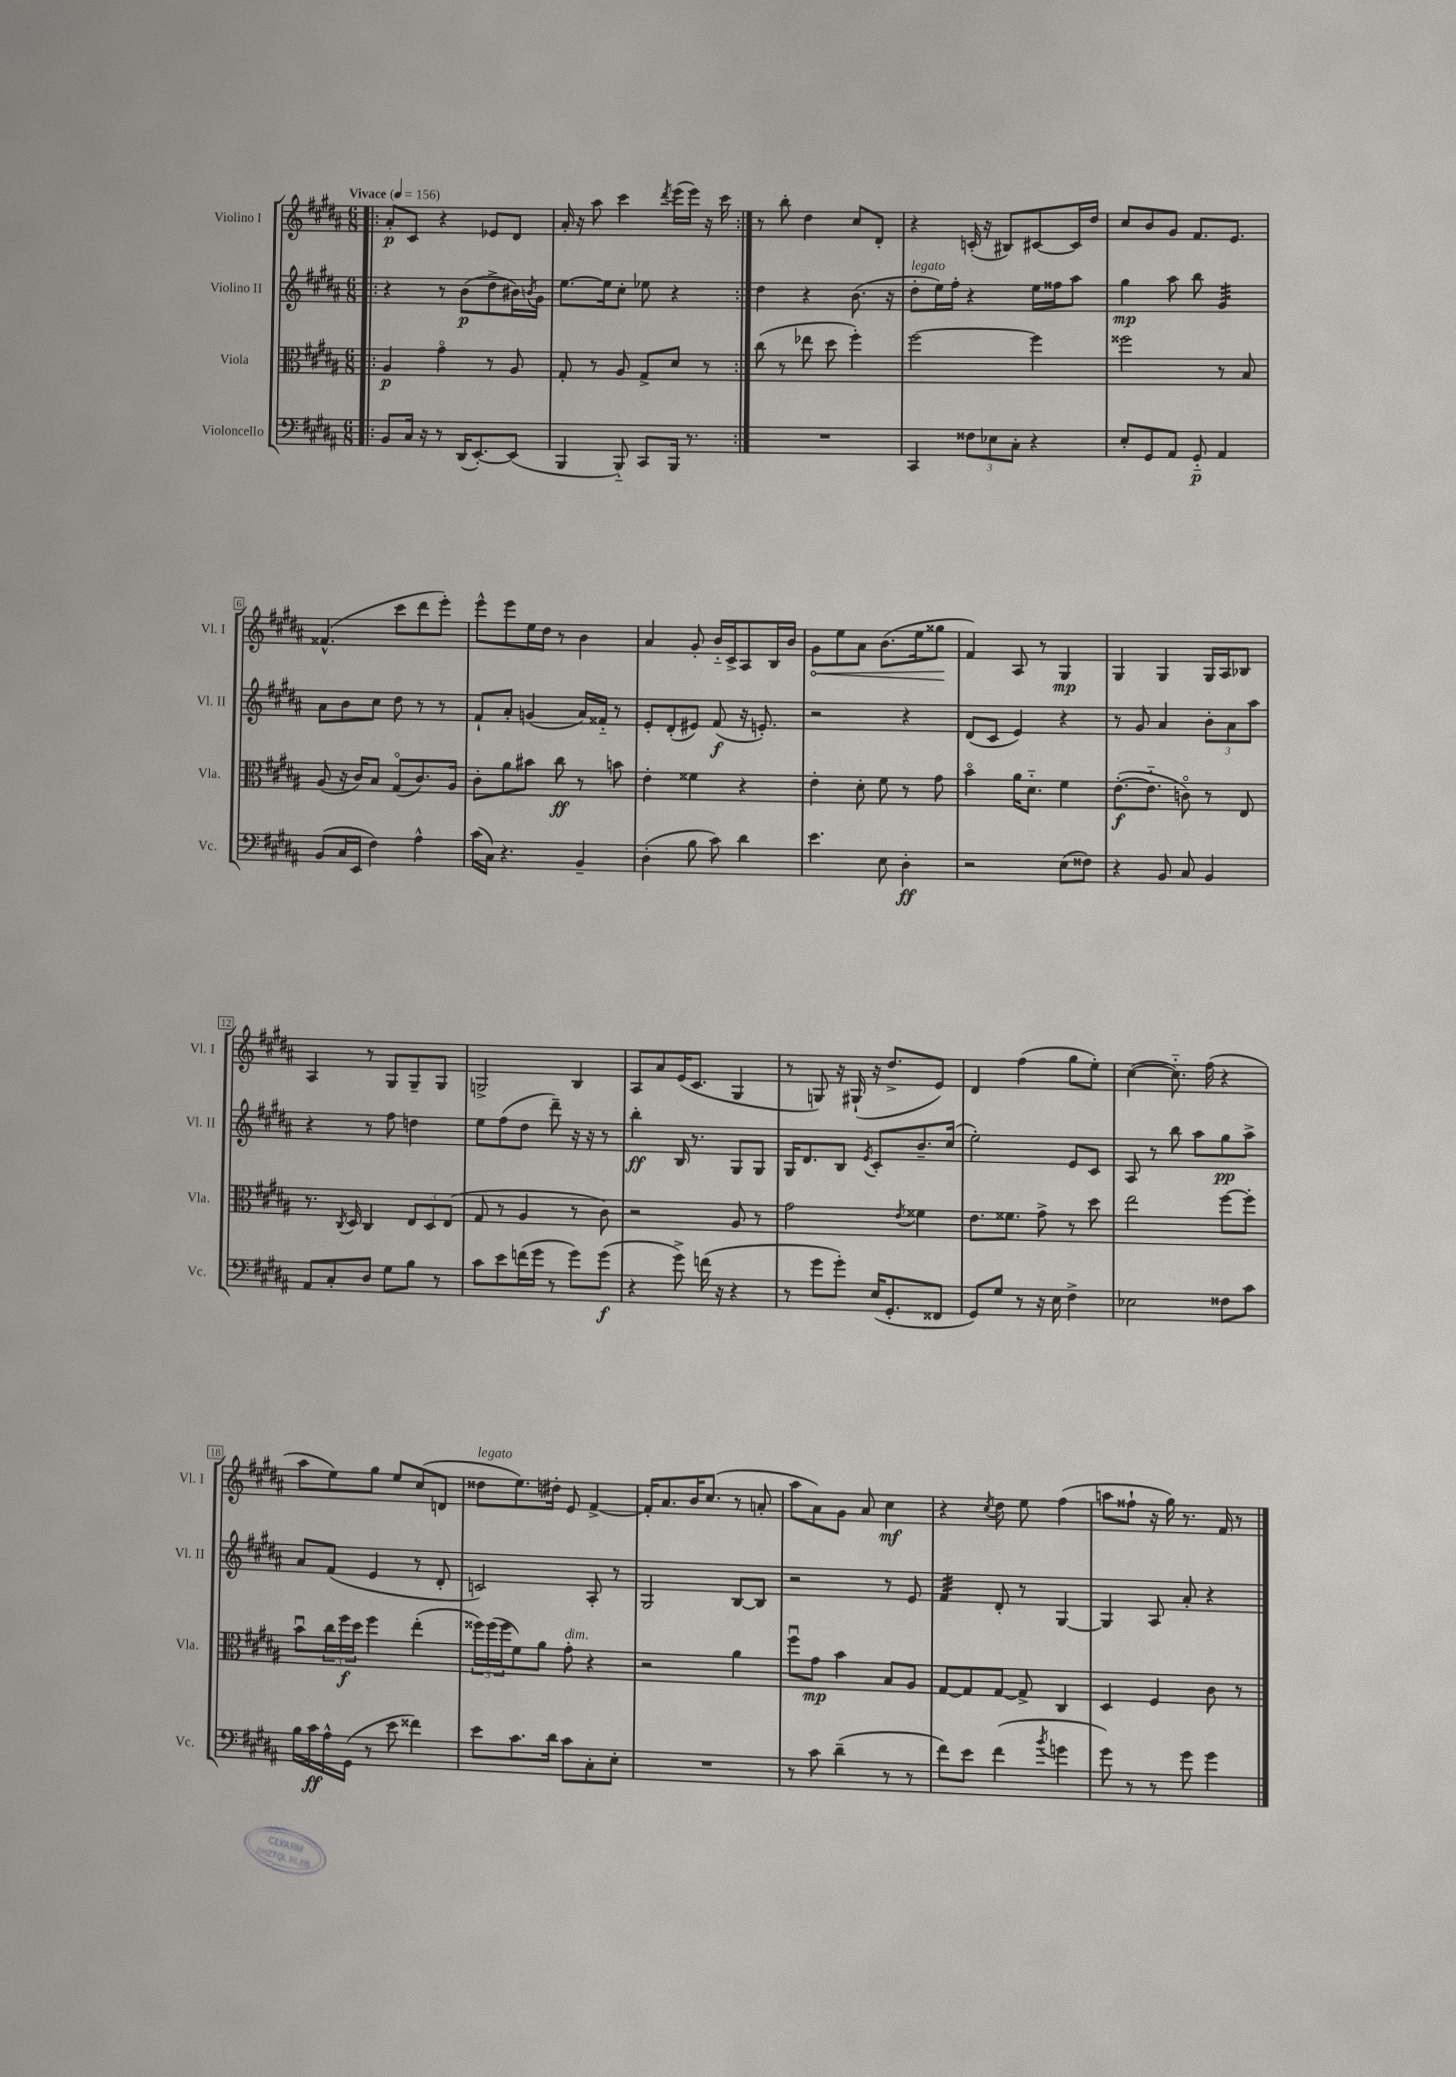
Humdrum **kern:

**kern	**kern	**kern	**kern
*staff4	*staff3	*staff2	*staff1
*clefF4	*clefC3	*clefG2	*clefG2
*k[f#c#g#d#a#]	*k[f#c#g#d#a#]	*k[f#c#g#d#a#]	*k[f#c#g#d#a#]
*M6/8	*M6/8	*M6/8	*M6/8
*MM156	*MM156	*MM156	*MM156
=!|:	=!|:	=!|:	=!|:
8BB/L	4A#/	4r	8a#'/L
16C#/Jk	.	.	8c#/J
16r	.	.	.
8r	4g#o\	8r	4r
(16DD#/LK	.	(8b\L	.
[8.EE'/)	.	.	.
.	8r	8dd#^\	8e-/L
(8EE/]J	8A#/	16b#\L)	8d#/J
.	.	8qb/	.
.	.	16g#\JJ	.
=	=	=	=
4BBB/	8G#'/	[8.ee\L	16a#'/
.	.	.	16r
.	8r	.	8aa#\
.	.	16ee\]k	.
8BBB'~/)	8A#/	8cc#'\J	4ccc#\
8CC#/L	8G#^/L	8ee-\	.
.	.	.	8qddd#/
16BBB/Jk	8d#/J	4r	(16eee\LL
8.r	.	.	16eee\JJ)
.	8r	.	16r
.	.	.	16ccc#\
=:|!	=:|!	=:|!	=:|!
2.r	(8cc#\	4dd#\	8r
.	8r	.	8bb'\
.	8ee-\	4r	4dd#\
.	8dd#\	.	.
.	4ff#'\)	(8.b\	8cc#/L
.	.	.	8d#'/J
.	.	16r	.
=	=	=	=
4CC#/	[2ff#\	8dd#'\L	4r
.	.	16ee\L)	.
.	.	16ff#'\JJ	.
12F##\L	.	4r	(16c'/
.	.	.	16r
12E-\	.	.	.
.	.	.	8B#/L)
12C#'\J	.	.	.
4r	4ff#\]	16ee\LL	[8c#/
.	.	16ff##\J	.
.	.	8aa#\J	16c#/]L
.	.	.	16dd#/JJ
=	=	=	=
8E'/L	2ff##\	4gg#\	8cc#/L
8GG#/	.	.	8b/
8AA#/J	.	8aa#\	8g#/J
8GG#'~/	.	8bb\	8.f#/L
4AA#/	8r	4g#/	.
.	.	.	8.e/J
.	8B/	.	.
=	=	=	=
(8BB/L	(8A#/	8a#\L	(4.f##^^/
16C#/L	16r	8b\	.
16EE/JJ	16c#/LK)	.	.
4F#\)	8B/J	8cc#\J	.
.	(8G#o/L	8dd#\	8ccc#\L
4A#^^\	8.c#/)	8r	8ddd#\
.	.	8r	8eee'\J)
.	16A#/Jk	.	.
=	=	=	=
(16c#\LL	8c#'\L	8f#`/L	8eee^^\L
16C#\JJ)	.	.	.
4.r	8a#\	8a#'/J	8eee\
.	8b#\J	(4g/	16ee\L
.	.	.	16dd#\JJ
.	8cc#\	.	8r
4BB~/	8r	16a#/LL)	4b\
.	.	16f##'~/JJ	.
.	8b\	8r	.
=	=	=	=
(4D#'\	4e'\	8e'/L	4a#/
.	.	(8d#'/	.
8B\	4f##\	8e#/J)	8g#'/
8c#\)	.	(8f#/	16b'~/LL
.	.	.	16c#^/J
4d#\	4r	16r	8A#/
.	.	8.e'/)	.
.	.	.	16B/L
.	.	.	16b/JJ
=	=	=	=
4.e\	4e'\	2r	8g#\L
.	.	.	8ee\
.	8d#'\	.	8a#\J
8E\	8f#\	.	(8.b\L
4D#'\	8r	4r	.
.	.	.	16ee\k
.	8g#\	.	8gg##\J
=	=	=	=
2r	4bo\	(8d#/L	4f#/)
.	.	8c#/J	.
.	16a#\LK	4e/)	8A#/
.	8.d#'~\J	.	.
.	.	.	8r
(8E\L	4f#\	4r	4G#/
8F##\J)	.	.	.
=	=	=	=
4r	([8.e'\L	8r	4G#/
.	.	8g#/	.
.	8.e'~\]J	.	.
8BB/	.	4a#/	4G#/
8C#/	8co\)	.	.
4BB/	8r	12b'\L	16G#/LL
.	.	.	16A#/J
.	.	12a#\	.
.	8E/	.	8B-/J
.	.	12aa#\J	.
=	=	=	=
8AA#/L	8.r	4r	4A#/
8C#'/	.	.	.
.	8qC#/	.	.
.	16D#/	.	.
8D#/J	4C#/	8r	8r
8G#\L	.	8ff#\	8G#/L
8B\J	12E/L	4dd\	8G#~/
.	12D#/	.	.
8r	.	.	8G#/J
.	(12E/J	.	.
=	=	=	=
8c#\L	8G#/	8ee\L	2G^/
8e\	8r	(8ff#\	.
(16f\L	4A#/	8dd#\J	.
16g#\JJ	.	.	.
8r	.	8ddd#~\)	.
8g#\L)	8r	16r	4B/
.	.	16r	.
(8g#\J	8c#\)	8r	.
=	=	=	=
4r	2r	4bb'\	8A#/L
.	.	.	8a#/
8g#^\)	.	16B/	(16e/K
.	.	8.r	8.c#/J
(16f\	.	.	.
16r	.	.	.
4r	8A#/	8G#/L	4G#/
.	8r	8G#/J	.
=	=	=	=
8r	2g#\	16G#/LK	8r
.	.	8.d#/	.
8g#\L	.	.	8G/)
8g#'\J)	.	8B/J	16r
.	.	.	(16G#`/
.	.	8qe/	.
(16E/LK	.	8c#'/L	16r
8.GG#'/	.	.	8.dd#^/L
.	8qe/	.	.
.	4f##\	8.b~/	.
8FF##/J	.	.	8e/J)
.	.	(16cc#/Jk	.
=	=	=	=
8GG#/L)	8.e\L	2ee'\)	4d#/
8G#/J	.	.	.
.	8.f##\J	.	.
8r	.	.	(4ff#\
16r	8g#^\	.	.
16E\	.	.	.
4F#^\	8r	8e/L	8gg#\L
.	8dd#\	8c#/J	8ee'\J)
=	=	=	=
2E-\	2ee\	8A#/	([4cc#\
.	.	8r	.
.	.	8bb\	8.cc#'~\])
.	.	8aa#\L	.
.	.	.	(16ff#\
8F##\L	[8ff#\L	8gg#\	4r
8c#\J	8ff#'\]J	8aa#^\J	.
=	=	=	=
16B\LL	8bu\L	8a#/L	8aa#\L
16c#\	.	.	.
16A#^^\	24cc#\L	(8f#/J	8ee\)
.	24ff#\	.	.
(16GG#\JJ	.	.	.
.	24dd#\JJ	.	.
8r	4ff#\	4e/	8gg#\J
8e\	.	.	8ee/L
4f##\)	(4ee'\	8r	(8cc#/
.	.	8d#'/	8d/J
=	=	=	=
8e\L	24ff##\LL)	2c/)	8dd##\L
.	(24ff##\	.	.
.	24ff##\J	.	.
8.c#\	8f#\)	.	8.ee\)
.	8a#\J	.	.
16d#\Jk	.	.	16dd#'\Jk
8c#\L	8g#'\	.	8e/
8C#'\	4r	8A#'/	[4f#^/
8E'\J	.	8r	.
=	=	=	=
2.r	2r	2G#/	16f#'/]LK
.	.	.	8.a#/
.	.	.	16b/K
.	.	.	(8.cc#/J
.	4a#\	[8B/L	8r
.	.	8B/]J	8a'/
=	=	=	=
8r	8ff#u\L	2r	8aa#\L
8c#\	8g#\J	.	8a#\)
(4d#~\	4b\	.	8g#\J
.	.	.	8a#/
8r	8B/L	8r	4cc#\
8r	8A#/J	8e/	.
=	=	=	=
8f#\L)	[8G#/L	4f#/	4r
8e\J	8G#/]	.	.
.	.	.	8qcc#/
(4f#\	[8G#/J	8d#'/	8dd#\
.	8G#^/]	8r	8ee\
8qb/	.	.	.
4g\	4C#/	[4G#/	(4ff#\
=	=	=	=
8g#\)	4D#/	4G#/]	8aa\L
8r	.	.	8ff##`\J
8r	4F#/	8A#/	16r
.	.	.	16gg#\)
8g#\	.	8a#'/	8.r
4g#\	8c#\	4r	.
.	.	.	16f#/
.	8r	.	8r
==	==	==	==
*-	*-	*-	*-
